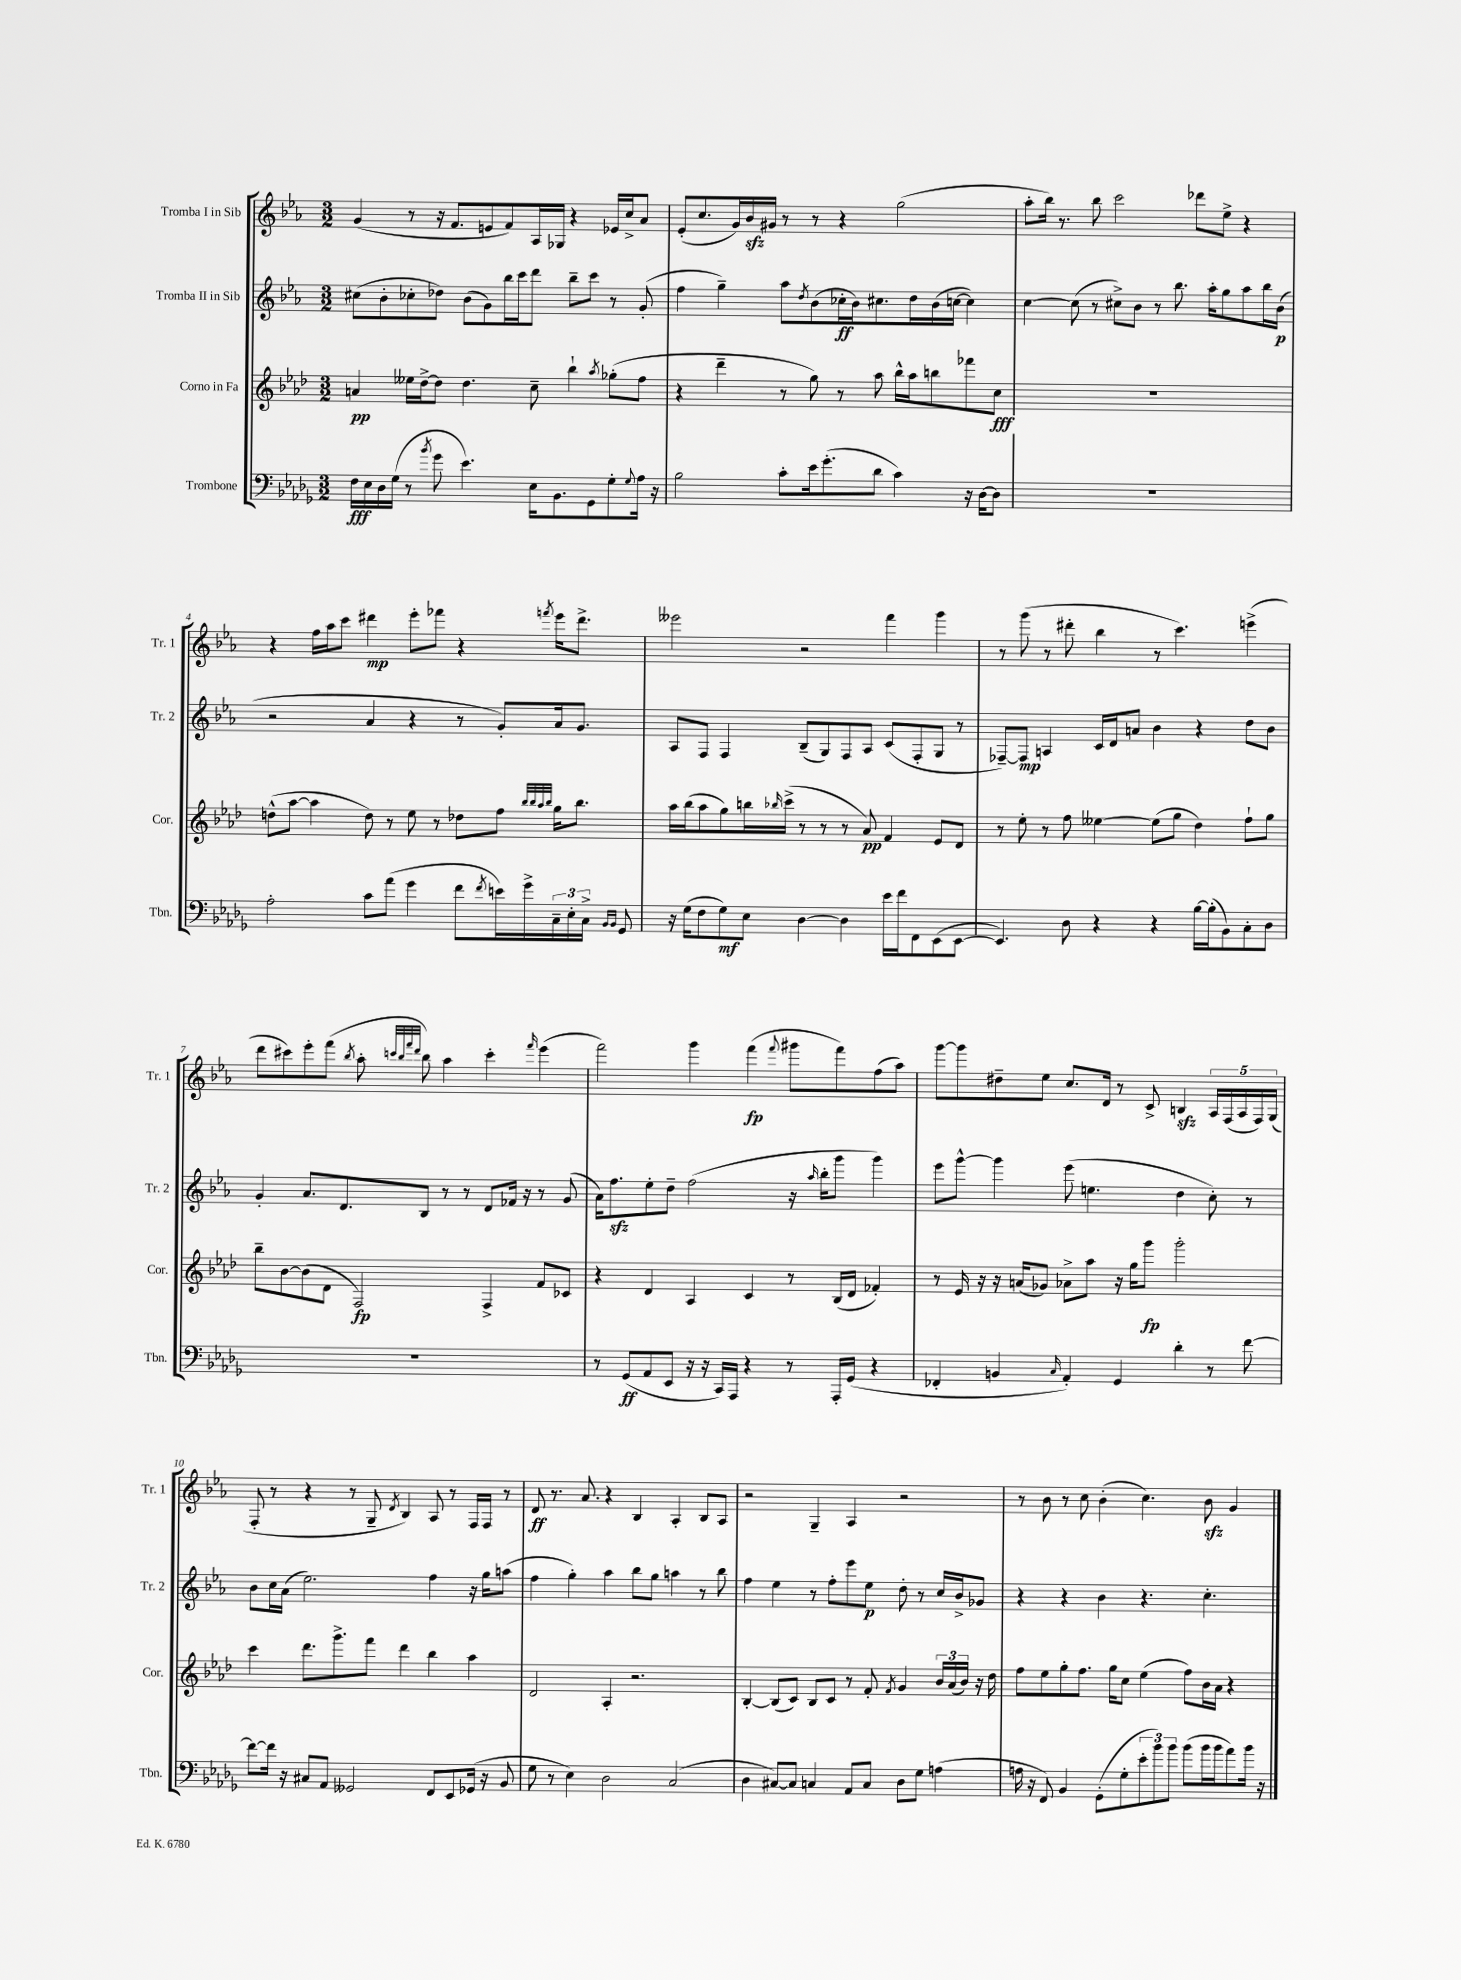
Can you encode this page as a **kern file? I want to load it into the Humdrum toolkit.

**kern	**dynam	**kern	**dynam	**kern	**dynam	**kern	**dynam
*part4	*part4	*part3	*part3	*part2	*part2	*part1	*part1
*staff4	*staff4	*staff3	*staff3	*staff2	*staff2	*staff1	*staff1
*I"Trombone	*	*I"Corno in Fa	*	*I"Tromba II in Sib	*	*I"Tromba I in Sib	*
*I'Tbn.	*	*I'Cor.	*	*I'Tr. 2	*	*I'Tr. 1	*
*clefF4	*	*clefG2	*	*clefG2	*	*clefG2	*
*k[b-e-a-d-g-]	*	*k[b-e-a-d-]	*	*k[b-e-a-]	*	*k[b-e-a-]	*
*M3/2	*	*M3/2	*	*M3/2	*	*M3/2	*
=1	=1	=1	=1	=1	=1	=1	=1
16F\LL	fff	4an/	pp	(8cc#X\L	.	(4g/	.
16E-\	.	.	.	.	.	.	.
16D-\	.	.	.	8b-'\	.	.	.
(16G-\JJ	.	.	.	.	.	.	.
8r	.	16ee--X\LL	.	8cc-X'\	.	8r	.
.	.	[16dd-^\J	.	.	.	.	.
8qb-/	.	.	.	.	.	.	.
8g-\	.	8dd-\J]	.	8dd-X\J)	.	16r	.
.	.	.	.	.	.	8.f/L	.
4.e-\)	.	4.dd-\	.	(8b-\L	.	.	.
.	.	.	.	8g\)	.	8en/	.
.	.	.	.	16bb-\L	.	8f/)	.
.	.	.	.	16ccc\J	.	.	.
16E-\KL	.	8cc~\	.	8ddd\J	.	16A-/L	.
8.BB-\	.	.	.	.	.	16G-X/JJ	.
.	.	4bb-`\	.	8bb-~\L	.	4r	.
8GG-\	.	.	.	8ccc\J	.	.	.
.	.	8qaa-/	.	.	.	.	.
8G-'\	.	(8gg-X'\L	.	8r	.	16e-X/LL	.
.	.	.	.	.	.	16cc^/J	.
8qqG-/	.	.	.	.	.	.	.
16A-\Jk	.	8ff\J	.	(8g'/	.	8a-/J	.
16r	.	.	.	.	.	.	.
=2	=2	=2	=2	=2	=2	=2	=2
2B-\	.	4r	.	4ff\	.	(8e-'/L	.
.	.	.	.	.	.	8.cc/	.
.	.	4ddd-~\	.	4gg~\)	.	.	.
.	.	.	.	.	.	16g/L)	.
.	.	.	.	.	.	16b-zz/	.
.	.	.	.	.	.	16g#X/JJ	.
8c'\L	.	8r	.	8aa-\L	.	8r	.
.	.	.	.	8qdd/	.	.	.
16e-\k	.	8gg\)	.	(8b-\	.	8r	.
(8.g-'\	.	.	.	.	.	.	.
.	.	8r	.	16cc-X'\L	ff	4r	.
.	.	.	.	16b-\J)	.	.	.
8d-\J	.	8aa-\	.	8.cc#X\	.	.	.
4c\)	.	16bb-^^\LL	.	.	.	(2gg\	.
.	.	16aa-\J	.	16dd\L	.	.	.
.	.	8bbn\	.	(16b-\	.	.	.
.	.	.	.	[16ccn\JJ	.	.	.
16r	.	8fff-X\	.	4cc\])	.	.	.
[16D-\KL	.	.	.	.	.	.	.
8D-\J]	.	8cc\J	fff	.	.	.	.
=3	=3	=3	=3	=3	=3	=3	=3
1.r	.	1.r	.	[4cc\	.	8aa-'\L	.
.	.	.	.	.	.	16bb-\Jk)	.
.	.	.	.	.	.	8.r	.
.	.	.	.	(8cc\]	.	.	.
.	.	.	.	8r	.	8bb-\	.
.	.	.	.	8cc#X^\L)	.	2ccc\	.
.	.	.	.	8b-\J	.	.	.
.	.	.	.	8r	.	.	.
.	.	.	.	8.bb-\	.	.	.
.	.	.	.	.	.	8ddd-X\L	.
.	.	.	.	16aa-'\KL	.	.	.
.	.	.	.	8gg\	.	8ee-^\J	.
.	.	.	.	8aa-\	.	4r	.
.	.	.	.	16bb-\L	.	.	.
.	.	.	.	(16b-\JJ	p	.	.
!!LO:LB:g=z
=4	=4	=4	=4	=4	=4	=4	=4
2A-'\	.	(8ddn^^\L	.	2r	.	4r	.
.	.	[8aa-\J	.	.	.	.	.
.	.	4aa-\]	.	.	.	16ff\LL	.
.	.	.	.	.	.	16aa-\J	.
.	.	.	.	.	.	8ccc\J	.
8c\L	.	8dd\)	.	4a-/	.	4ddd#X\	mp
(8a-\J	.	8r	.	.	.	.	.
4g-\	.	8ee-\	.	4r	.	8eee-'\L	.
.	.	8r	.	.	.	8fff-X\J	.
8f\L	.	8dd-X\L	.	8r	.	4r	.
8qf/	.	.	.	.	.	.	.
16en\L)	.	8ff\J	.	8g'/L)	.	.	.
16g-^\	.	.	.	.	.	.	.
.	.	32qqbb-/LLL	.	.	.	.	.
.	.	32qqbb-/	.	.	.	.	.
.	.	32qqaa-/	.	.	.	.	.
.	.	32qqbb-/JJJ	.	.	.	8qfffn/	.
24C~\	.	16gg\KL	.	16a-/k	.	16eee-\KL	.
24E-'\	.	.	.	.	.	.	.
.	.	8.bb-\J	.	8.g/J	.	8.ddd#^\J	.
24C^\JJ	.	.	.	.	.	.	.
16qqBB-/LL	.	.	.	.	.	.	.
16qqBB-/JJ	.	.	.	.	.	.	.
8GG-/	.	.	.	.	.	.	.
=5	=5	=5	=5	=5	=5	=5	=5
16r	.	16aa-\LL	.	8A-/L	.	2eee--X\	.
(16G-\KL	.	(16bb-\J	.	.	.	.	.
8F\	.	8aa-\	.	8F/J	.	.	.
8G-\)	mf	8gg\)	.	4F/	.	.	.
8E-\J	.	16bbn\L	.	.	.	.	.
.	.	16qqbb-X/	.	.	.	.	.
.	.	(16ccc^\JJ	.	.	.	.	.
[4D-\	.	8r	.	(8B-~/L	.	2r	.
.	.	8r	.	8G/)	.	.	.
4D-\]	.	8r	.	8F/	.	.	.
.	.	8a-/)	pp	8A-/J	.	.	.
16e-\LL	.	4f/	.	(8c/L	.	4fff\	.
16f\J	.	.	.	.	.	.	.
8FF\	.	.	.	8F'/	.	.	.
(8EE-\	.	8e-/L	.	8G/J	.	4ggg\	.
[8EE-\J	.	8d-/J	.	8r	.	.	.
=6	=6	=6	=6	=6	=6	=6	=6
4.EE-/])	.	8r	.	[8F-X~/L)	.	8r	.
.	.	8ee-'\	.	8F-/J]	mp	(8ggg\	.
.	.	8r	.	4An/	.	8r	.
8D-\	.	8ff\	.	.	.	8ddd#X'\	.
4r	.	[4ee--X\	.	16c/LL	.	4bb-\	.
.	.	.	.	16d/J	.	.	.
.	.	.	.	8an/J	.	.	.
4r	.	(8ee--\L]	.	4b-\	.	8r	.
.	.	8gg\J	.	.	.	4.ccc\)	.
[16B-\LL	.	4dd-\)	.	4r	.	.	.
(16B-'\J]	.	.	.	.	.	.	.
8BB-\)	.	.	.	.	.	.	.
8C'\	.	8ff`\L	.	8dd\L	.	(4eeen^\	.
8D-\J	.	8gg\J	.	8b-\J	.	.	.
!!LO:LB:g=z
=7	=7	=7	=7	=7	=7	=7	=7
1.r	.	8bb-~\L	.	4g'/	.	8ddd\L	.
.	.	[8b-\	.	.	.	8ccc#X\)	.
.	.	(8b-\]	.	8.a-/L	.	8eee-'\	.
.	.	8d-\J	.	.	.	(8fff\J	.
.	.	.	.	8.d/	.	.	.
.	.	.	.	.	.	8qbb-/	.
.	.	2F/)	fp	.	.	8aa-'\	.
.	.	.	.	.	.	32qqcccn/LLL	.
.	.	.	.	.	.	32qqbb-/	.
.	.	.	.	.	.	32qqfff/	.
.	.	.	.	.	.	32qqddd/JJJ	.
.	.	.	.	8B-/J	.	8bb-\)	.
.	.	.	.	8r	.	4aa-\	.
.	.	.	.	8r	.	.	.
.	.	4F^/	.	8d/L	.	4ccc'\	.
.	.	.	.	16f-X/Jk	.	.	.
.	.	.	.	16r	.	.	.
.	.	.	.	.	.	16qqfff/	.
.	.	8f/L	.	8r	.	(4eee-\	.
.	.	8c-X/J	.	(8g/	.	.	.
=8	=8	=8	=8	=8	=8	=8	=8
8r	.	4r	.	16a-\KL)	.	2fff\)	.
.	.	.	.	8.ffzz\	.	.	.
(8GG-/L	ff	.	.	.	.	.	.
8AA-/	.	4d-/	.	8ee-'\	.	.	.
8EE-/J	.	.	.	8dd~\J	.	.	.
16r	.	4A-/	.	(2ff\	.	4ggg\	.
16r	.	.	.	.	.	.	.
16CC/LL)	.	.	.	.	.	.	.
16AAA-/JJ	.	.	.	.	.	.	.
4r	.	4c/	.	.	.	(4fff\	fp
.	.	.	.	.	.	8qqfff/	.
8r	.	8r	.	16r	.	8ggg#X\L	.
.	.	.	.	16qqaa-/	.	.	.
.	.	.	.	16bb-'\KL	.	.	.
16AAA-'/LL	.	(16B-/LL	.	8ggg\J	.	8fff\)	.
(16GG-/JJ	.	16d-/JJ	.	.	.	.	.
4r	.	4f-X'/)	.	4ggg\)	.	(8ff\	.
.	.	.	.	.	.	8aa-\J)	.
=9	=9	=9	=9	=9	=9	=9	=9
4FF-X'/	.	8r	.	8eee-\L	.	[8ggg\L	.
.	.	16e-/	.	[8ggg^^\J	.	8ggg\]	.
.	.	16r	.	.	.	.	.
4BBn/	.	16r	.	4ggg\]	.	8dd#X~\	.
.	.	(16an/KL	.	.	.	.	.
.	.	8g-X/J)	.	.	.	8ee-\J	.
16qqC/	.	.	.	.	.	.	.
4AA-'/)	.	8a-X^\L	.	(8eee-\	.	8.cc/L	.
.	.	8aa-\J	.	4.een\	.	.	.
.	.	.	.	.	.	16d/Jk	.
4GG-/	.	16r	.	.	.	8r	.
.	.	16gg\KL	.	.	.	.	.
.	.	8ggg\J	fp	.	.	8c^/	.
4d-'\	.	2ggg'\	.	4dd\	.	4Bnzz/	.
8r	.	.	.	8cc'\)	.	20A-/LL	.
.	.	.	.	.	.	(20F/	.
.	.	.	.	.	.	20A-/	.
[8f\	.	.	.	8r	.	.	.
.	.	.	.	.	.	20F/)	.
.	.	.	.	.	.	(20G/JJ	.
!!LO:LB:g=z
=10	=10	=10	=10	=10	=10	=10	=10
8f\L_	.	4ccc\	.	8b-\L	.	8F'/	.
16f\Jk]	.	.	.	16cc\L	.	8r	.
16r	.	.	.	(16a-\JJ	.	.	.
8C#X/L	.	8.ddd-\L	.	2.ee-\)	.	4r	.
8AA-/J	.	.	.	.	.	.	.
.	.	8.ggg^\	.	.	.	.	.
2GG--X/	.	.	.	.	.	8r	.
.	.	8fff\J	.	.	.	8G~/	.
.	.	.	.	.	.	8qd/	.
.	.	4ddd-\	.	.	.	4B-/)	.
8FF/L	.	4bb-\	.	4ff\	.	8A-/	.
8EE-/	.	.	.	.	.	8r	.
(16GG-X/Jk	.	4aa-\	.	16r	.	16F/LL	.
16r	.	.	.	16gg\KL	.	16F/JJ	.
8BB-/	.	.	.	(8aan\J	.	8r	.
=11	=11	=11	=11	=11	=11	=11	=11
8G-\	.	2d-/	.	4ff\	.	8d/	ff
8r	.	.	.	.	.	8.r	.
4E-\)	.	.	.	4gg'\)	.	.	.
.	.	.	.	.	.	8.a-/	.
2D-\	.	4A-'/	.	4aa-\	.	4r	.
.	.	2.r	.	8bb-\L	.	4B-/	.
.	.	.	.	8gg\J	.	.	.
(2C/	.	.	.	4aan\	.	4A-'/	.
.	.	.	.	8r	.	8B-/L	.
.	.	.	.	8bb-\	.	8A-/J	.
=12	=12	=12	=12	=12	=12	=12	=12
4D-\	.	[4B-'/	.	4ff\	.	2r	.
[8C#X/L)	.	(8B-/L]	.	4ee-\	.	.	.
8C#/J]	.	8c/J)	.	.	.	.	.
4Cn/	.	8B-/L	.	8r	.	4G~/	.
.	.	8c/J	.	8ff'\L	.	.	.
8AA-/L	.	8r	.	8eee-\	.	4A-/	.
8C/J	.	8f'/	.	8ee-\J	p	.	.
.	.	8qf/	.	.	.	.	.
8D-\L	.	4g/	.	8dd'\	.	2r	.
8G-\J	.	.	.	8r	.	.	.
(4An\	.	24b-/LL	.	16cc/LL	.	.	.
.	.	(24a-/	.	.	.	.	.
.	.	.	.	16b-^/J	.	.	.
.	.	24b-/JJ)	.	.	.	.	.
.	.	16r	.	8g-X/J	.	.	.
.	.	16dd-\	.	.	.	.	.
=13	=13	=13	=13	=13	=13	=13	=13
16An\	.	8ff\L	.	4r	.	8r	.
16r	.	.	.	.	.	.	.
8FF/)	.	8ee-\	.	.	.	8b-\	.
4BB-/	.	8gg'\	.	4r	.	8r	.
.	.	8.ff\J	.	.	.	8cc\	.
(8GG-'\L	.	.	.	4b-\	.	(4b-'\	.
.	.	16gg\KL	.	.	.	.	.
8G-'\	.	8cc\J	.	.	.	.	.
12e-'\	.	(4ee-\	.	4.r	.	4.cc\)	.
12b-\)	.	.	.	.	.	.	.
12b-\J	.	.	.	.	.	.	.
(8b-\L	.	8ff\L)	.	.	.	.	.
16b-\L	.	16b-\L	.	4.cc'\	.	8b-zz\	.
16b-\J	.	16a-\JJ	.	.	.	.	.
8a-\)	.	4r	.	.	.	4g/	.
16b-\Jk	.	.	.	.	.	.	.
16r	.	.	.	.	.	.	.
==	==	==	==	==	==	==	==
*-	*-	*-	*-	*-	*-	*-	*-
